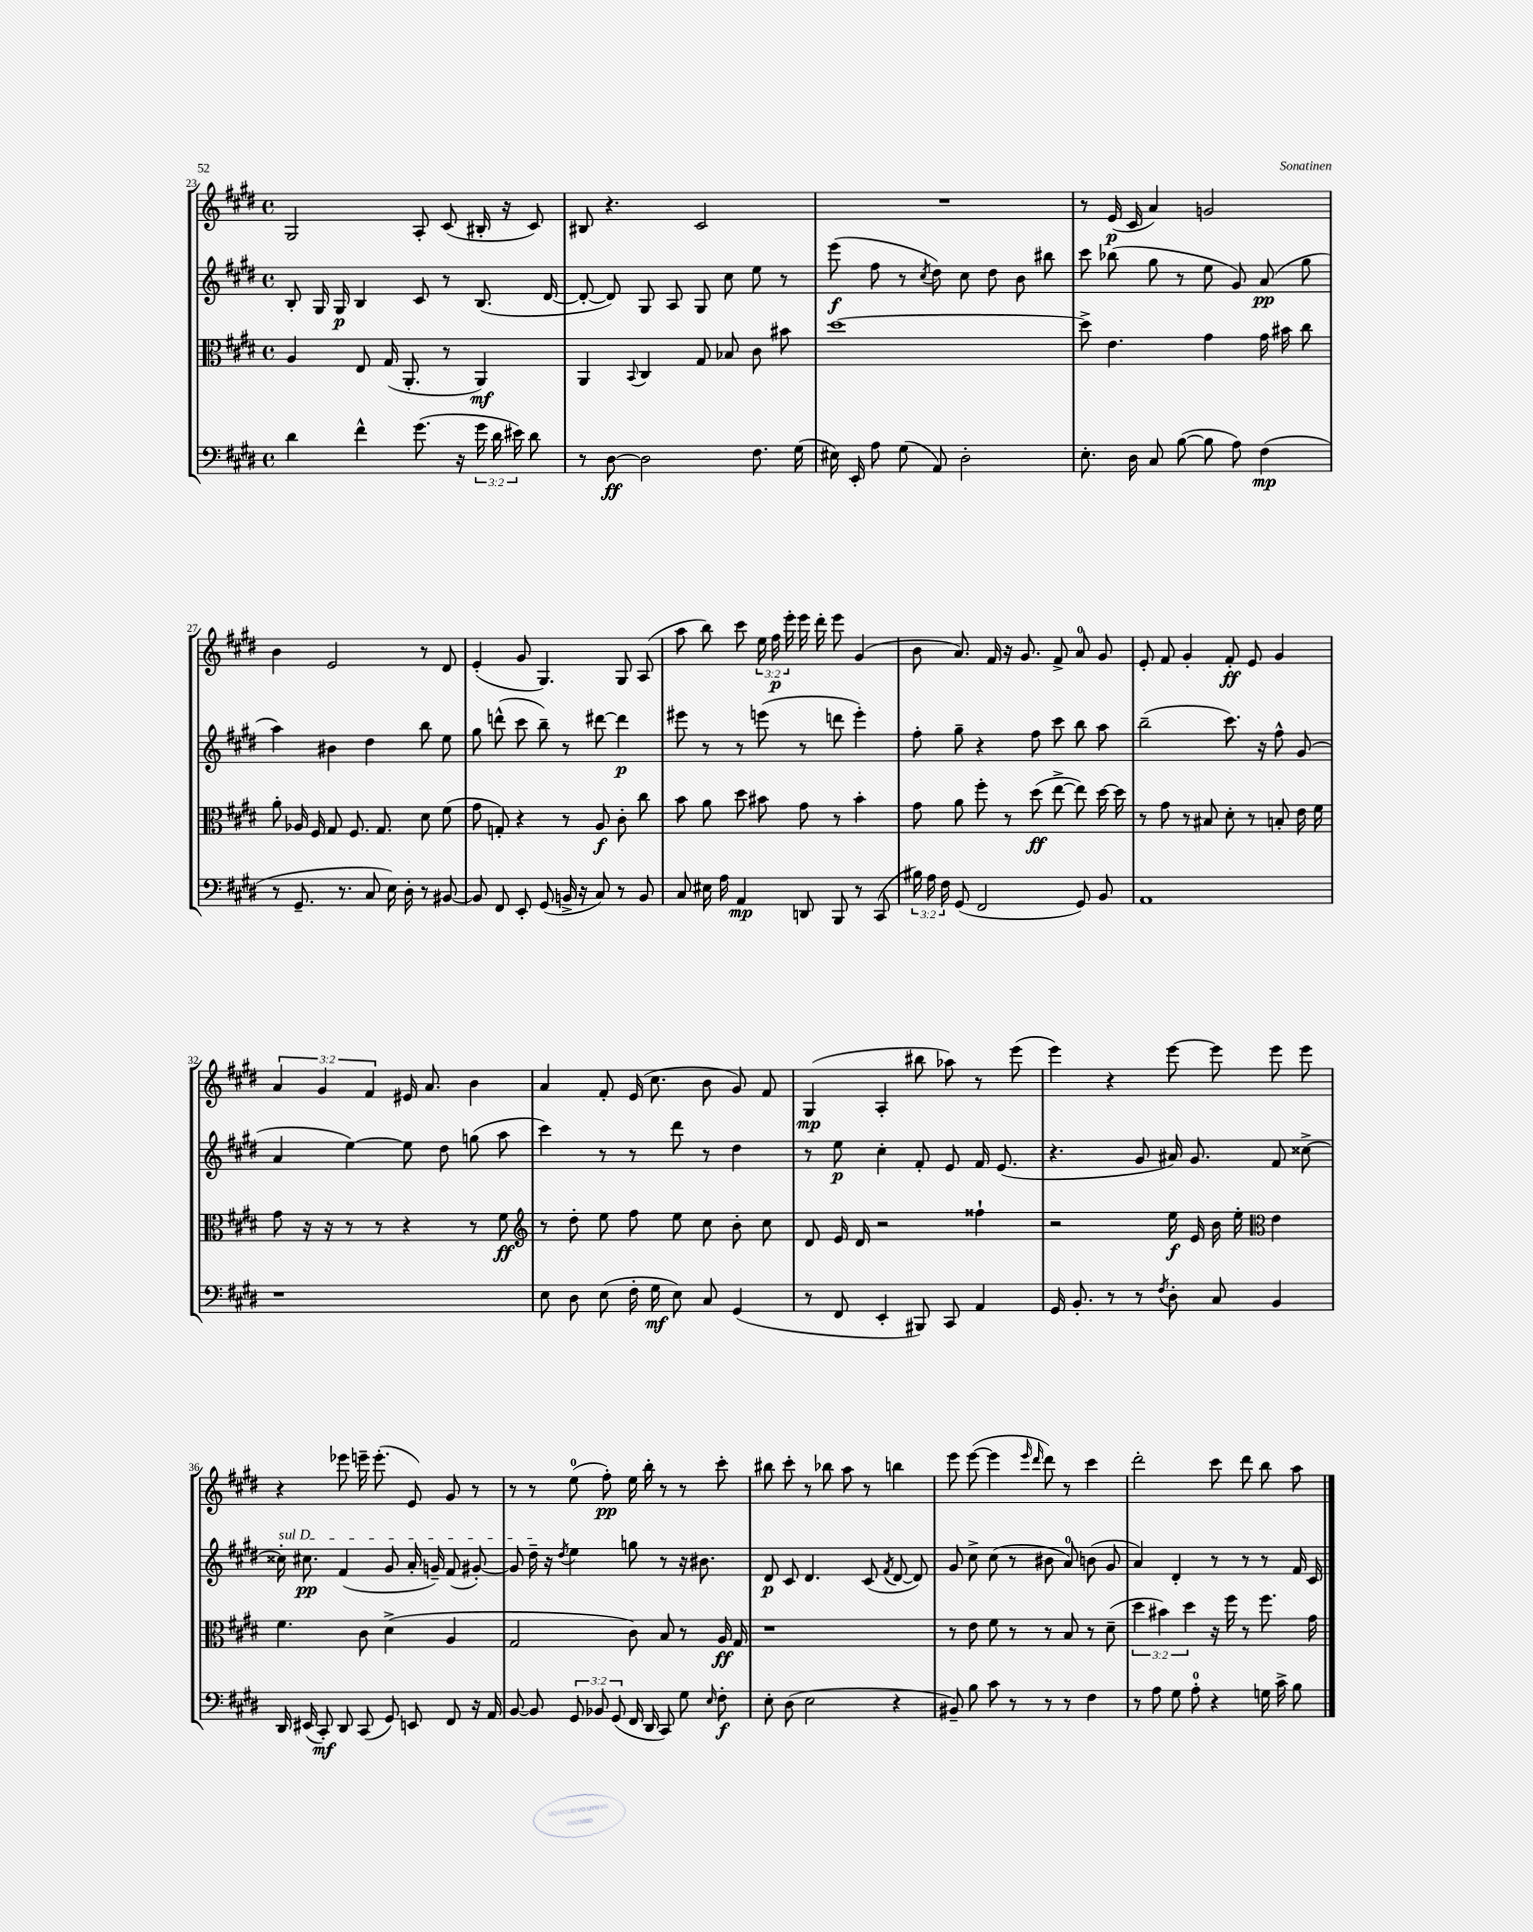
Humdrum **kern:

**kern	**dynam	**kern	**dynam	**kern	**dynam	**kern	**dynam
*part4	*part4	*part3	*part3	*part2	*part2	*part1	*part1
*staff4	*staff4	*staff3	*staff3	*staff2	*staff2	*staff1	*staff1
*clefF4	*	*clefC3	*	*clefG2	*	*clefG2	*
*k[f#c#g#d#]	*	*k[f#c#g#d#]	*	*k[f#c#g#d#]	*	*k[f#c#g#d#]	*
*M4/4	*	*M4/4	*	*M4/4	*	*M4/4	*
*met(c)	*	*met(c)	*	*met(c)	*	*met(c)	*
=23	=23	=23	=23	=23	=23	=23	=23
4d#\	.	4A/	.	8B'/	.	2G#/	.
.	.	.	.	16G#/	.	.	.
.	.	.	.	16G#/	p	.	.
4f#^^\	.	8E/	.	4B/	.	.	.
.	.	(16G#/	.	.	.	.	.
.	.	8.AA'/	.	.	.	.	.
(8.g#\	.	.	.	8c#/	.	8A'/	.
.	.	8r	.	8r	.	(8c#/	.
16r	.	.	.	.	.	.	.
24g#\	.	4AA/)	mf	(8.B/	.	16B#X'/	.
24d#\	.	.	.	.	.	.	.
.	.	.	.	.	.	16r	.
24e#X\)	.	.	.	.	.	.	.
8d#\	.	.	.	.	.	8c#/)	.
.	.	.	.	[16d#/	.	.	.
=24	=24	=24	=24	=24	=24	=24	=24
8r	.	4AA/	.	8d#'/_	.	8B#X/	.
[8D#\	ff	.	.	8d#/])	.	4.r	.
.	.	8qqBB/	.	.	.	.	.
2D#\]	.	4C#/	.	8G#/	.	.	.
.	.	.	.	8A/	.	.	.
.	.	8G#/	.	8G#/	.	2c#/	.
.	.	8B-X/	.	8cc#\	.	.	.
8.F#\	.	8c#\	.	8ee\	.	.	.
.	.	8b#X\	.	8r	.	.	.
(16G#\	.	.	.	.	.	.	.
=25	=25	=25	=25	=25	=25	=25	=25
16E#X\)	.	[1dd#	.	(8eee\	f	1r	.
16EE'/	.	.	.	.	.	.	.
8A\	.	.	.	8ff#\	.	.	.
(8G#\	.	.	.	8r	.	.	.
.	.	.	.	8qcc#/	.	.	.
8AA/)	.	.	.	8dd#\)	.	.	.
2D#'\	.	.	.	8cc#\	.	.	.
.	.	.	.	8dd#\	.	.	.
.	.	.	.	8b\	.	.	.
.	.	.	.	8bb#X\	.	.	.
=26	=26	=26	=26	=26	=26	=26	=26
8.E'\	.	8dd#^\]	.	8ccc#\	.	8r	.
.	.	4.e\	.	(8bb-X\	.	(16e/	p
16D#\	.	.	.	.	.	16c#/	.
8C#/	.	.	.	8gg#\	.	4a/)	.
([8B\	.	.	.	8r	.	.	.
8B\]	.	4g#\	.	8ee\	.	2gn/	.
8A\)	.	.	.	8g#/)	.	.	.
(4F#\	mp	16g#\	.	(8a/	pp	.	.
.	.	16b#X\	.	.	.	.	.
.	.	8cc#\	.	8gg#\	.	.	.
!!LO:LB:g=z
=27	=27	=27	=27	=27	=27	=27	=27
8r	.	8a'\	.	4aa\)	.	4b\	.
8.GG#~/	.	16A-X/	.	.	.	.	.
.	.	16F#/	.	.	.	.	.
.	.	8G#/	.	4b#X\	.	2e/	.
8.r	.	.	.	.	.	.	.
.	.	8.F#/	.	.	.	.	.
8C#/	.	.	.	4dd#\	.	.	.
.	.	8.G#/	.	.	.	.	.
16E\)	.	.	.	.	.	.	.
16D#'\	.	.	.	.	.	.	.
8r	.	8d#\	.	8bb\	.	8r	.
[8BB#X/	.	(8f#\	.	8ee\	.	8d#/	.
=28	=28	=28	=28	=28	=28	=28	=28
8BB#/]	.	8g#\	.	8gg#\	.	(4e'/	.
8FF#/	.	8Gn'/)	.	(8dddn^^\	.	.	.
8EE'/	.	4r	.	8ccc#\	.	8g#/	.
(8GG#/	.	.	.	8bb~\)	.	4.G#/)	.
16BBn^/	.	8r	.	8r	.	.	.
16r	.	.	.	.	.	.	.
8C#/)	.	8A/	f	[8ddd#X\	.	.	.
8r	.	8c#'\	.	4ddd#\]	p	8G#/	.
8BB/	.	8cc#\	.	.	.	(8A/	.
=29	=29	=29	=29	=29	=29	=29	=29
8C#/	.	8b\	.	8eee#X\	.	8aa\	.
16E#X\	.	8a\	.	8r	.	8bb\)	.
16A\	.	.	.	.	.	.	.
4AA/	mp	8dd#\	.	8r	.	8ccc#\	.
.	.	8b#X\	.	(8eeen\	.	24ee\	.
.	.	.	.	.	.	24ff#\	p
.	.	.	.	.	.	24eee'\	.
8DDn/	.	8g#\	.	8r	.	16eee\	.
.	.	.	.	.	.	16ddd#'\	.
8BBB/	.	8r	.	8dddn\	.	8eee\	.
8r	.	4b#'\	.	4eee'\)	.	(4g#/	.
(8CC#/	.	.	.	.	.	.	.
=30	=30	=30	=30	=30	=30	=30	=30
24B#X\)	.	8g#\	.	8ff#'\	.	8b\	.
24A\	.	.	.	.	.	.	.
24F#\	.	.	.	.	.	.	.
(8GG#/	.	8a\	.	8gg#~\	.	8.a/)	.
2FF#/	.	8ff#'\	.	4r	.	.	.
.	.	.	.	.	.	16f#/	.
.	.	8r	.	.	.	16r	.
.	.	.	.	.	.	8.g#/	.
.	.	(8dd#\	ff	8ff#\	.	.	.
.	.	[8ee^\	.	8ccc#\	.	8f#^/	.
8GG#/)	.	8ee\])	.	8bb\	.	8a/	.
8BB/	.	[16dd#\	.	8aa\	.	8g#/	.
.	.	16dd#\]	.	.	.	.	.
=31	=31	=31	=31	=31	=31	=31	=31
1AA	.	8r	.	(2bb~\	.	8e'/	.
.	.	8g#\	.	.	.	8f#/	.
.	.	8r	.	.	.	4g#'/	.
.	.	8B#X/	.	.	.	.	.
.	.	8d#'\	.	8.ccc#\)	.	8f#'/	ff
.	.	8r	.	.	.	8e/	.
.	.	.	.	16r	.	.	.
.	.	8Bn'/	.	8ff#^^\	.	4g#/	.
.	.	16e\	.	(8g#/	.	.	.
.	.	16f#\	.	.	.	.	.
!!LO:LB:g=z
=32	=32	=32	=32	=32	=32	=32	=32
1r	.	8g#\	.	4a/	.	6a/	.
.	.	16r	.	.	.	.	.
.	.	.	.	.	.	6g#/	.
.	.	16r	.	.	.	.	.
.	.	8r	.	[4ee\)	.	.	.
.	.	.	.	.	.	6f#/	.
.	.	8r	.	.	.	.	.
.	.	4r	.	8ee\]	.	16e#X/	.
.	.	.	.	.	.	8.a/	.
.	.	.	.	8dd#\	.	.	.
.	.	8r	.	(8ggn\	.	4b\	.
.	.	8f#\	ff	8aa\	.	.	.
=33	=33	=33	=33	=33	=33	=33	=33
*	*	*clefG2	*	*	*	*	*
8E\	.	8r	.	4ccc#\)	.	4a/	.
8D#\	.	8dd#'\	.	.	.	.	.
(8E\	.	8ee\	.	8r	.	8f#'/	.
16F#'\	.	8ff#\	.	8r	.	(16e/	.
16G#\	mf	.	.	.	.	8.cc#\	.
8E\)	.	8ee\	.	8ddd#\	.	.	.
8C#/	.	8cc#\	.	8r	.	8b\	.
(4GG#/	.	8b'\	.	4dd#\	.	8g#/)	.
.	.	8cc#\	.	.	.	8f#/	.
=34	=34	=34	=34	=34	=34	=34	=34
8r	.	8d#/	.	8r	.	(4G#/	mp
8FF#/	.	16e/	.	8ee\	p	.	.
.	.	16d#/	.	.	.	.	.
4EE'/	.	2r	.	4cc#'\	.	4A'/	.
8BBB#X/)	.	.	.	8f#'/	.	8bb#X\	.
8CC#/	.	.	.	8e/	.	8aa-X\)	.
4AA/	.	4ff##X`\	.	16f#/	.	8r	.
.	.	.	.	(8.e/	.	.	.
.	.	.	.	.	.	(8eee\	.
=35	=35	=35	=35	=35	=35	=35	=35
16GG#/	.	2r	.	4.r	.	4eee\)	.
8.BB'/	.	.	.	.	.	.	.
8r	.	.	.	.	.	4r	.
8r	.	.	.	8g#/	.	.	.
8qF#/	.	.	.	.	.	.	.
8D#'\	.	16ee\	f	16a#X/)	.	[8eee\	.
.	.	16e/	.	8.g#/	.	.	.
8C#/	.	16b\	.	.	.	8eee\]	.
.	.	16ee'\	.	.	.	.	.
*	*	*clefC3	*	*	*	*	*
4BB/	.	4e\	.	8f#/	.	8eee\	.
.	.	.	.	[8cc##X^\	.	8eee\	.
!!LO:LB:g=z
=36	=36	=36	=36	=36	=36	=36	=36
!	!	!	!	!LO:TX:a:i:t=sul D	!	!	!
16DD#/	.	4.f#\	.	16cc##X'\]	.	4r	.
(16EE#X/	.	.	.	8.cc#X\	pp	.	.
8CC#'/)	mf	.	.	.	.	.	.
8DD#/	.	.	.	(4f#/	.	8eee-X\	.
(8CC#/	.	8c#\	.	.	.	16eeen~\	.
.	.	.	.	.	.	(8.eee'\	.
8GG#/)	.	(4d#^\	.	8g#/	.	.	.
8EEn/	.	.	.	16a'/	.	8e/)	.
.	.	.	.	16gn~/)	.	.	.
8FF#/	.	4A/	.	(8f#/	.	8g#/	.
16r	.	.	.	[8g#X'/)	.	8r	.
16AA/	.	.	.	.	.	.	.
=37	=37	=37	=37	=37	=37	=37	=37
[8BB/	.	2G#/	.	8g#/]	.	8r	.
8BB/]	.	.	.	16dd#~\	.	8r	.
.	.	.	.	16r	.	.	.
.	.	.	.	8qdd#/	.	.	.
12GG#/	.	.	.	4ee\	.	(8ee\	.
12BB-X/	.	.	.	.	.	.	.
.	.	.	.	.	.	8ff#'\)	pp
(12GG#/	.	.	.	.	.	.	.
16FF#/	.	8c#\)	.	8ggn\	.	16ee\	.
16DD#/	.	.	.	.	.	16bb'\	.
8CC#/)	.	8B/	.	8r	.	8r	.
8G#\	.	8r	.	16r	.	8r	.
.	.	.	.	8.b#X\	.	.	.
16qqE/	.	.	.	.	.	.	.
8F#'\	f	16A/	ff	.	.	8ccc#'\	.
.	.	16G#/	.	.	.	.	.
=38	=38	=38	=38	=38	=38	=38	=38
8E'\	.	1r	.	8d#/	p	8bb#X\	.
(8D#\	.	.	.	8c#/	.	8ccc#'\	.
2E\	.	.	.	4.d#/	.	8r	.
.	.	.	.	.	.	8bb-X\	.
.	.	.	.	.	.	8aa\	.
.	.	.	.	(8c#/	.	8r	.
.	.	.	.	8qf#/	.	.	.
4r	.	.	.	[8d#/	.	4bbn\	.
.	.	.	.	8d#/])	.	.	.
=39	=39	=39	=39	=39	=39	=39	=39
8BB#X~/)	.	8r	.	8g#/	.	8eee\	.
8B\	.	8e\	.	8cc#^\	.	([8eee\	.
8c#\	.	8f#\	.	(8cc#\	.	4eee\]	.
8r	.	8r	.	8r	.	.	.
.	.	.	.	.	.	16qqeee/	.
.	.	.	.	.	.	16qqddd#/	.
8r	.	8r	.	8b#X\	.	8ddd#\)	.
8r	.	8B/	.	8a/)	.	8r	.
4F#\	.	8r	.	(8bn\	.	4ccc#\	.
.	.	(8d#~\	.	8g#/	.	.	.
=40	=40	=40	=40	=40	=40	=40	=40
8r	.	6dd#\	.	4a/)	.	2ddd#'\	.
8A\	.	.	.	.	.	.	.
.	.	6b#X\)	.	.	.	.	.
8G#\	.	.	.	4d#'/	.	.	.
.	.	6dd#\	.	.	.	.	.
8A'\	.	.	.	.	.	.	.
4r	.	16r	.	8r	.	8ccc#\	.
.	.	16ff#\	.	.	.	.	.
.	.	8r	.	8r	.	8ddd#\	.
16Gn\	.	8.ff#\	.	8r	.	8bb\	.
16c#^\	.	.	.	.	.	.	.
8B\	.	.	.	16f#/	.	8aa\	.
.	.	16g#\	.	16c#/	.	.	.
==	==	==	==	==	==	==	==
*-	*-	*-	*-	*-	*-	*-	*-
